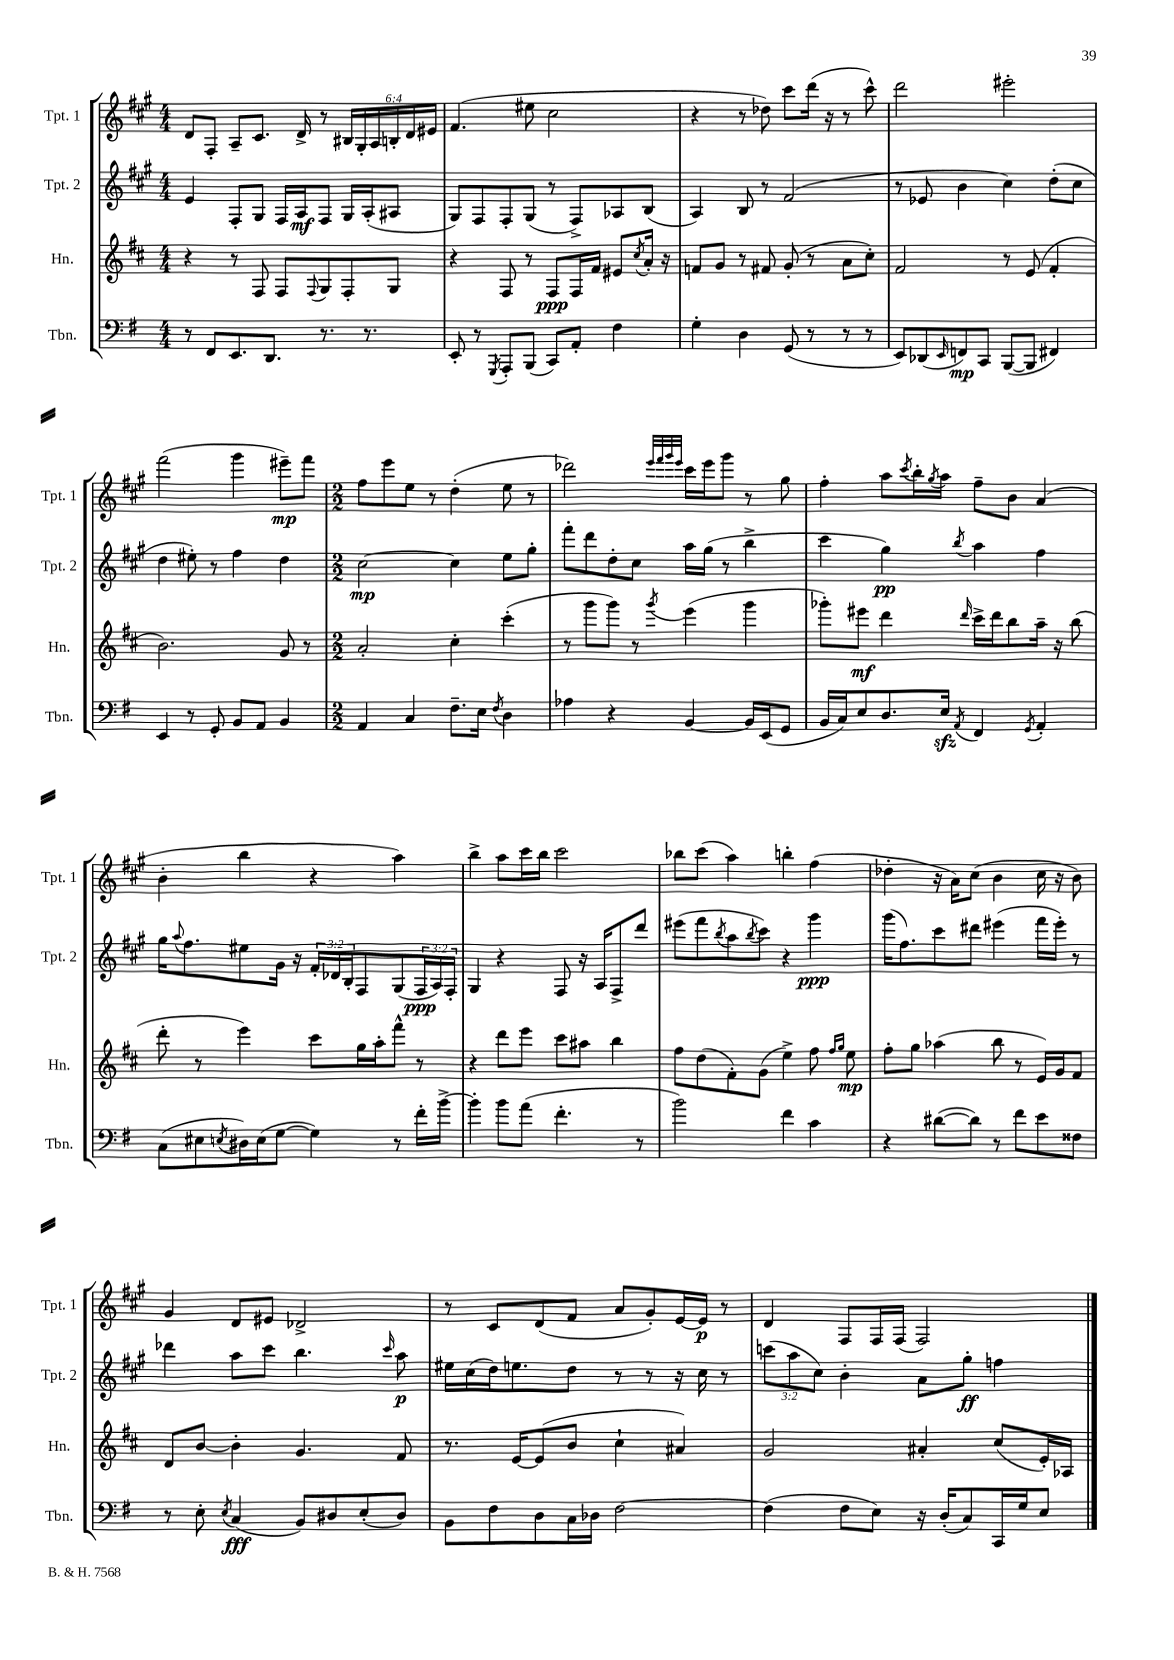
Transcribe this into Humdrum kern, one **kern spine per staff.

**kern	**kern	**kern	**kern
*staff4	*staff3	*staff2	*staff1
*clefF4	*clefG2	*clefG2	*clefG2
*k[f#]	*k[f#c#]	*k[f#c#g#]	*k[f#c#g#]
*M4/4	*M4/4	*M4/4	*M4/4
8r	4r	4e/	8d/L
8FF#/L	.	.	8F#'/J
8.EE/	8r	8F#'/L	8A~/L
.	8F#/	8G#/J	8.c#/J
8.DD/J	.	.	.
.	8F#/L	16F#/LL	.
.	.	16A/J	16d^/
.	8qqF#/	.	.
8.r	8G/	8F#/J	8r
.	8F#'/	16G#/LL	24B#/LL
.	.	.	24G#'/
8.r	.	(16A'/J	.
.	.	.	24A/
.	8G/J	8A#/J	24B'/
.	.	.	24d/
.	.	.	24e#/JJ
=	=	=	=
8EE'/	4r	8G#/L)	(4.f#/
8r	.	8F#/	.
8qGGG/	.	.	.
8AAA'/L	8F#/	8F#'/	.
(8BBB/J	8r	(8G#/J	8ee#\
8CC/L)	8F#/L	8r	2cc#\
8AA'/J	16F#/L	8F#^/L)	.
.	16f#/JJ	.	.
4F#\	8e#/L	8A-/	.
.	8qcc#/	.	.
.	16a'/Jk	(8B/J	.
.	16r	.	.
=	=	=	=
4G'\	8f/L	4A/)	4r
.	8g/J	.	.
4D\	8r	8B/	8r
.	8f#/	8r	8dd-\)
(8GG/	(8g'/	(2f#/	8ccc#\L
8r	8r	.	(16ddd\Jk
.	.	.	16r
8r	8a\L	.	8r
8r	8cc#'\J)	.	8ccc#^^\)
=	=	=	=
8EE/L)	2f#/	8r	2ddd\
(8DD-/	.	8e-/	.
16qqEE/	.	.	.
8FF/)	.	4b\	.
8CC/J	.	.	.
([8BBB/L	8r	4cc#\)	2eee#'\
8BBB/]J	(8e/	.	.
4FF#/)	4f#'/	(8dd'\L	.
.	.	8cc#\J	.
=	=	=	=
4EE/	2.b\)	4dd\	(2fff#\
8r	.	8ee#'\)	.
8GG'/	.	8r	.
8BB/L	.	4ff#\	4ggg#\
8AA/J	.	.	.
4BB/	8g/	4dd\	8eee#~\L)
.	8r	.	8fff#\J
=	=	=	=
*M2/2	*M2/2	*M2/2	*M2/2
4AA/	2a'/	[2cc#\	8ff#\L
.	.	.	8eee\
4C/	.	.	8ee\J
.	.	.	8r
8.F#~\L	4cc#'\	4cc#\]	(4dd'\
16E\Jk	.	.	.
8qF#/	.	.	.
4D\	(4ccc#'\	8ee\L	8ee\
.	.	8gg#'\J	8r
=	=	=	=
4A-\	8r	8fff#'\L	2ddd-\)
.	8ggg\L	8ddd\	.
4r	8ggg\J)	8dd'\	.
.	8r	8cc#\J	.
.	.	.	32qqeee/LLL
.	.	.	32qqfff#/
.	.	.	32qqggg#/
.	8qggg/	.	32qqeee/JJJ
[4BB/	(4eee\	16aa\LL	16ccc#\LL
.	.	(16gg#\JJ	16eee\J
.	.	8r	8ggg#\J
16BB/]LL	4ggg\	4bb^\	8r
(16EE/J	.	.	.
8GG/J	.	.	8gg#\
=	=	=	=
16BB/LL	8ggg-'\L)	4ccc#\	4ff#'\
16C/J)	.	.	.
8E/	8eee#\J	.	.
8.D/	4ddd\	4gg#\)	8aa\L
.	.	.	8qccc#/
.	.	.	16bb'\L
.	.	.	8qgg#/
16E/Jk	.	.	16aa\JJ
8qAA/	16qqddd/	8qbb/	.
4FF#/	16ccc#^\LL	4aa\	8ff#~\L
.	16ddd\J	.	.
.	8bb\	.	8b\J
8qGG/	.	.	.
4AA'/	16aa~\Jk	4ff#\	(4a/
.	16r	.	.
.	(8bb\	.	.
=	=	=	=
(8C\L	8ddd'\	16gg#\LK	4b'\
.	.	8qqaa/	.
.	.	8.ff#\	.
8E#\	8r	.	.
8qE/	.	.	.
16D#\L)	4eee\)	8ee#\	4bb\
(16E\J	.	.	.
[8G\J	.	16g#\Jk	.
.	.	16r	.
4G\])	8ccc#\L	24f#'/LL	4r
.	.	24d-/	.
.	.	24B'/J	.
.	16gg\L	8F#/	.
.	16aa'\J	.	.
8r	8fff#^^\J	(8G#/	4aa\)
16f#'\LL	8r	24F#/L	.
.	.	24A/)	.
[16b^\JJ	.	.	.
.	.	24F#'/JJ	.
=	=	=	=
4b'\]	4r	4G#/	4bb^\
8b\L	8ddd\L	4r	8aa\L
(8a\J	8eee\J	.	16ccc#\L
.	.	.	16bb\JJ
4.f#'\	8ccc#\L	8F#/	2ccc#\
.	8aa#\J	16r	.
.	.	16A/LK	.
.	4bb\	8F#^/	.
8r	.	8ddd/J	.
=	=	=	=
2b\)	8ff#\L	(8eee#\L	8bb-\L
.	(8dd\	8fff#\	(8ccc#\J
.	.	8qbb/	.
.	8f#'\)	8aa\	4aa\)
.	.	8qbb/	.
.	(8g\J	8ccc#\J)	.
4f#\	4ee^\)	4r	4bb'\
4c\	8ff#\	4ggg#\	(4ff#\
.	16qqff#/LL	.	.
.	16qqgg/JJ	.	.
.	8ee\	.	.
=	=	=	=
4r	8ff#'\L	(16ggg#\LK	4dd-'\
.	.	8.ff#\)	.
.	8gg\J	.	.
([8d#\L	(4aa-\	8ccc#\	16r
.	.	.	16a\LK)
8d#\]J)	.	8ddd#\J	(8cc#\J
8r	8bb\	(4eee#\	4b\
8f#\L	8r	.	.
8e\	16e/LL)	16fff#\LL	16cc#\
.	16g/J	16eee#'\JJ)	16r
8F##\J	8f#/J	8r	8b\)
=	=	=	=
8r	8d/L	4ddd-\	4g#/
8E'\	[8b/J	.	.
8qE/	.	.	.
(4C/	4b'\]	8aa\L	8d/L
.	.	8ccc#\J	8e#/J
8BB/L)	4.g/	4.bb\	2d-^/
8D#/	.	.	.
(8E'/	.	.	.
.	.	16qqccc#/	.
8D#/J)	8f#/	8aa\	.
=	=	=	=
8BB\L	8.r	16ee#\LL	8r
.	.	(16cc#\	.
8F#\	.	16dd\J)	8c#/L
.	[16e/LK	8.ee\	.
8D\	(8e/]	.	(8d/
16C\L	8b/J	8dd\J	8f#/J
16D-\JJ	.	.	.
[2F#\	4cc#`\	8r	8a/L
.	.	8r	8g#'/)
.	4a#/)	16r	[16e/L
.	.	16cc#\	16e/]JJ
.	.	8r	8r
=	=	=	=
(4F#\]	2g/	(12ccc\L	4d/
.	.	12aa\	.
.	.	12cc#\J)	.
8F#\L	.	4b'\	8F#/L
8E\J)	.	.	16F#/L
.	.	.	(16F#/JJ
16r	4a#'/	8a\L	2F#/)
(16D'/LK	.	.	.
8C/)	.	8gg#'\J	.
16CC/L	(8cc#/L	4ff\	.
16G/J	.	.	.
8E/J	16e'/L)	.	.
.	16A-/JJ	.	.
==	==	==	==
*-	*-	*-	*-
